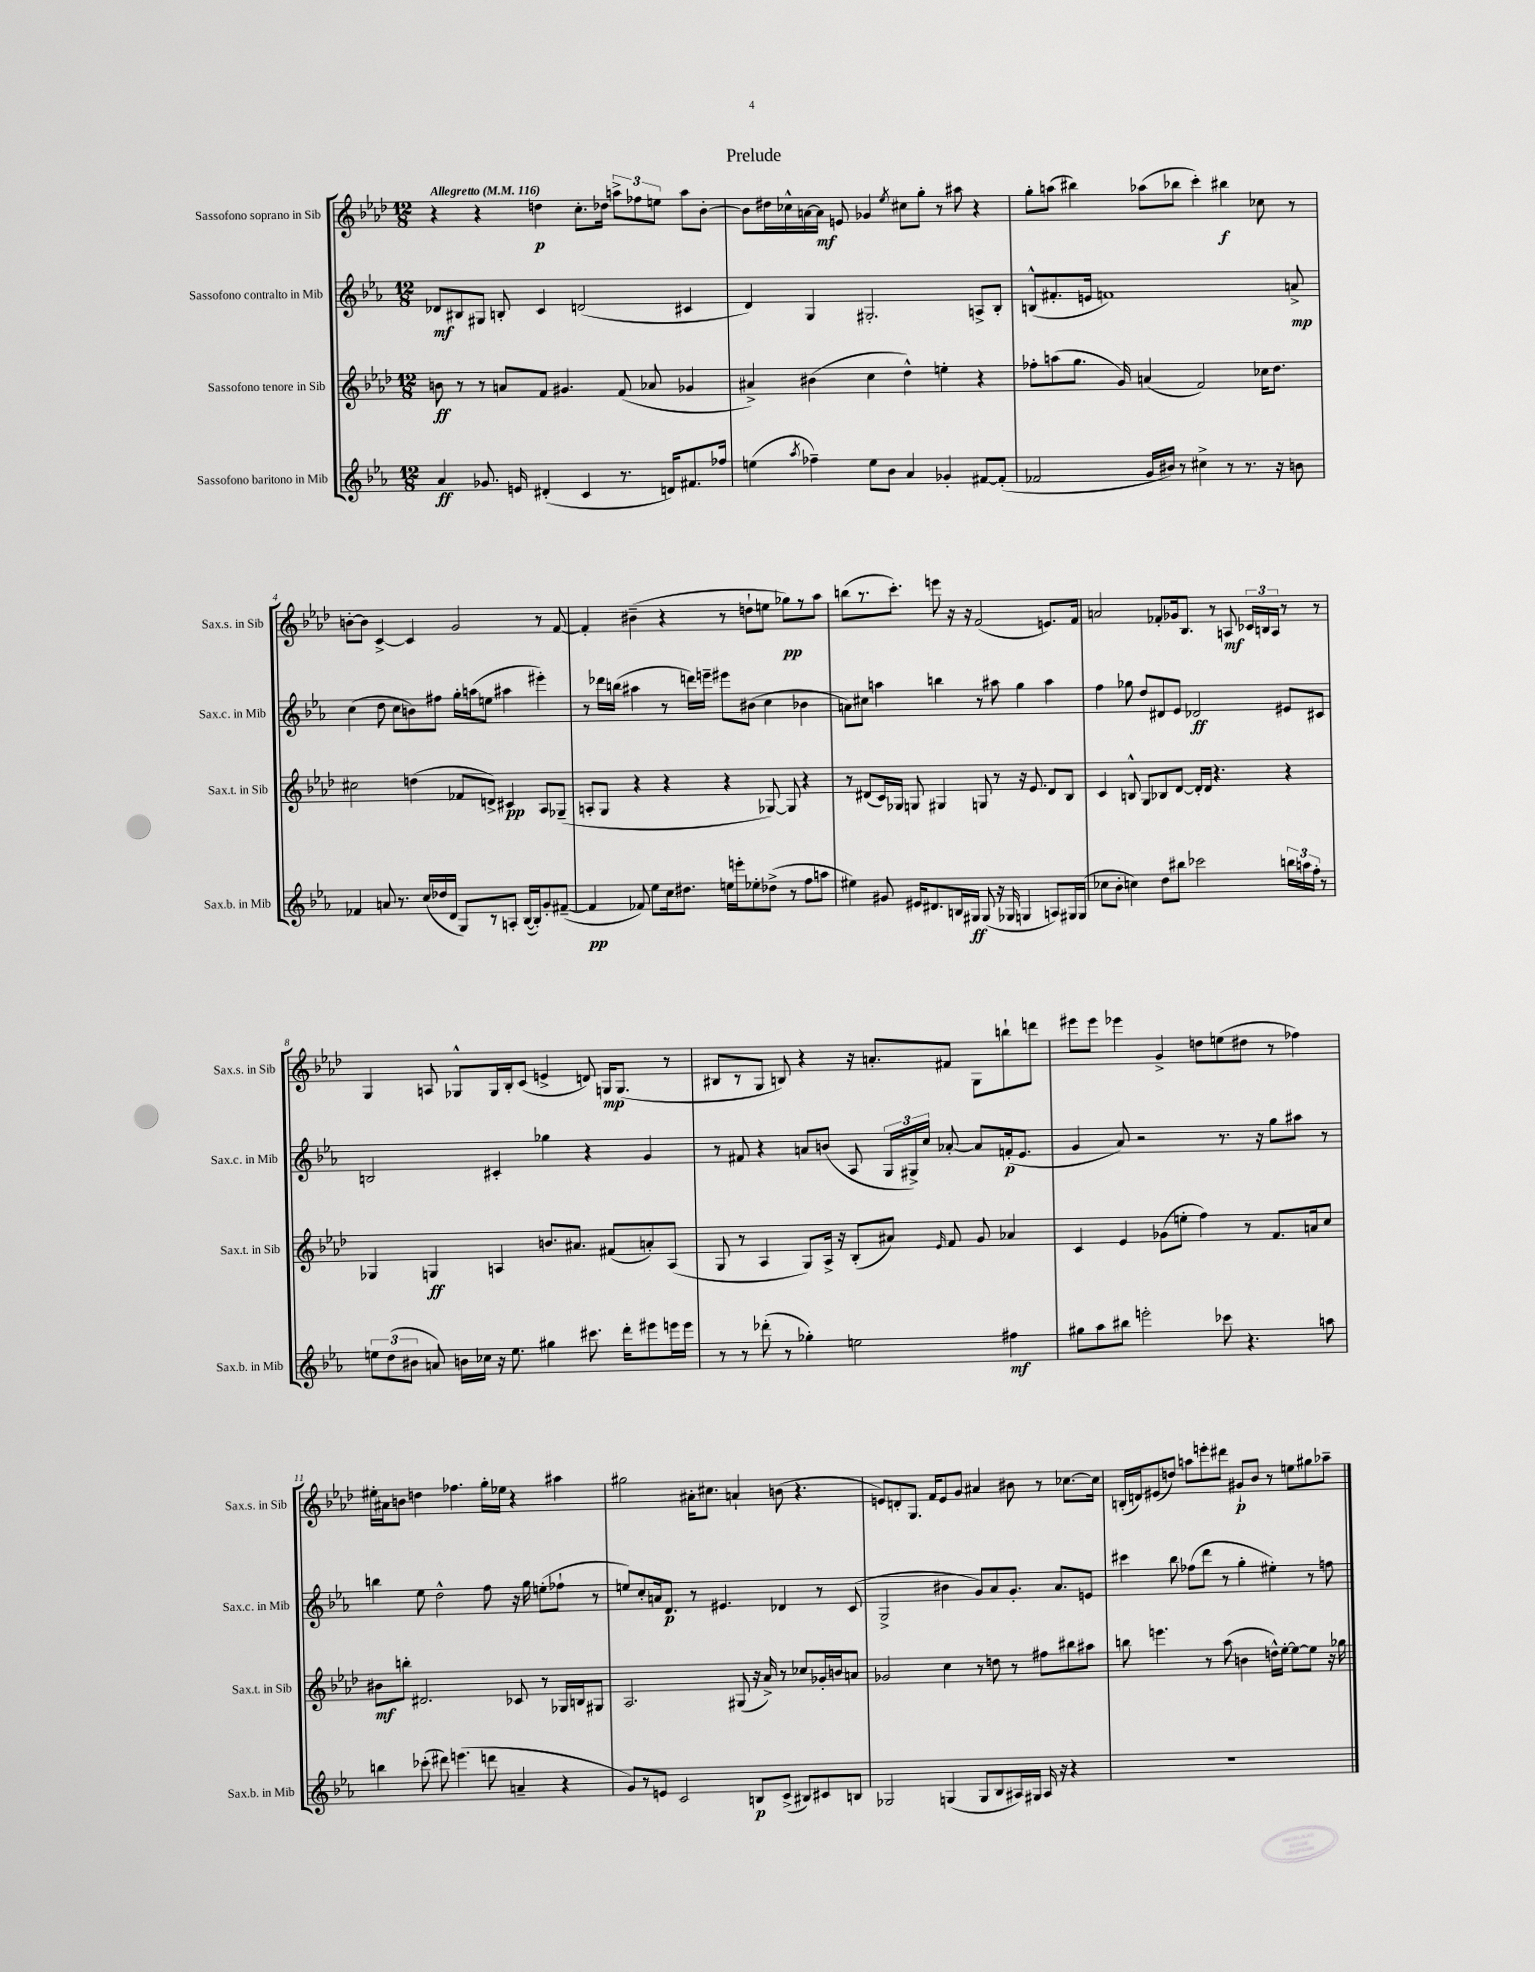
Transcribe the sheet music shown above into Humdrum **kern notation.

**kern	**dynam	**kern	**dynam	**kern	**dynam	**kern	**dynam
*part4	*part4	*part3	*part3	*part2	*part2	*part1	*part1
*staff4	*staff4	*staff3	*staff3	*staff2	*staff2	*staff1	*staff1
*I"Sassofono baritono in Mib	*	*I"Sassofono tenore in Sib	*	*I"Sassofono contralto in Mib	*	*I"Sassofono soprano in Sib	*
*I'Sax.b. in Mib	*	*I'Sax.t. in Sib	*	*I'Sax.c. in Mib	*	*I'Sax.s. in Sib	*
*clefG2	*	*clefG2	*	*clefG2	*	*clefG2	*
*k[b-e-a-]	*	*k[b-e-a-d-]	*	*k[b-e-a-]	*	*k[b-e-a-d-]	*
*M12/8	*	*M12/8	*	*M12/8	*	*M12/8	*
*MM116	*	*MM116	*	*MM116	*	*MM116	*
=1	=1	=1	=1	=1	=1	=1	=1
!	!	!	!	!	!	!LO:TX:a:B:t=Allegretto	!
4a-/	ff	8bn\	ff	8d-X/L	mf	4r	.
.	.	8r	.	8B#X/	.	.	.
8.g-X/	.	8r	.	8G#X/J	.	4r	.
.	.	8an/L	.	8Bn'/	.	.	.
16en/	.	.	.	.	.	.	.
(4d#X'/	.	8f/J	.	4c/	.	4ddn\	p
.	.	4.g#X/	.	.	.	.	.
4c/	.	.	.	(2dn/	.	8.cc'\L	.
.	.	.	.	.	.	16dd-X\Jk	.
8.r	.	(8f/	.	.	.	12aan^\L	.
.	.	.	.	.	.	12ff-X\	.
.	.	8a-X/	.	.	.	.	.
.	.	.	.	.	.	12een\J	.
16dn/KL)	.	.	.	.	.	.	.
8.f#X/	.	4g-X/	.	4c#X/	.	8aa\L	.
.	.	.	.	.	.	[8b-'\J	.
16ff-X/Jk	.	.	.	.	.	.	.
=2	=2	=2	=2	=2	=2	=2	=2
(4een\	.	4a#X^/)	.	4d/)	.	8b-\L]	.
.	.	.	.	.	.	16dd#X\L	.
.	.	.	.	.	.	16cc-X^^\	.
8qaa-/	.	.	.	.	.	.	.
4ff-X~\)	.	(4b#X\	.	4G/	.	[16an\	.
.	.	.	.	.	.	16a\JJ]	mf
.	.	.	.	.	.	8en/	.
8ee\L	.	4cc\	.	2.G#X'/	.	4g-X/	.
8b-\J	.	.	.	.	.	.	.
.	.	.	.	.	.	8qee-/	.
4a-/	.	4dd-^^\)	.	.	.	8cc#X\L	.
.	.	.	.	.	.	8gg'\J	.
4g-X'/	.	4een'\	.	.	.	8r	.
.	.	.	.	.	.	8aa#X\	.
[8f#X/L	.	4r	.	8An^/L	.	4r	.
(8f#'/J]	.	.	.	8B-'/J	.	.	.
=3	=3	=3	=3	=3	=3	=3	=3
2f-X/	.	8ff-X'\L	.	(8Bn^^/L	.	8gg'\L	.
.	.	(8aan\	.	8.f#X'/	.	(8aan\J	.
.	.	8.gg\J	.	.	.	4bb#X\)	.
.	.	.	.	16en/Jk	.	.	.
.	.	.	.	1fn)	.	.	.
.	.	16g/)	.	.	.	.	.
16g/LL	.	(4an/	.	.	.	(8aa-X\L	.
16b#X/JJ)	.	.	.	.	.	.	.
8r	.	.	.	.	.	8bb-X\J	.
4cc#X^\	.	2f/)	.	.	.	4ccc'\)	.
8r	.	.	.	.	.	4bb#X\	f
8.r	.	.	.	.	.	.	.
.	.	16cc-X\KL	.	.	.	8cc-X\	.
16r	.	8.dd-\J	.	.	.	.	.
8bn\	.	.	.	8an^/	mp	8r	.
!!LO:LB:g=z
=4	=4	=4	=4	=4	=4	=4	=4
4f-X/	.	2cc#X\	.	(4cc\	.	[8bn'\L	.
.	.	.	.	.	.	8b\J]	.
8an/	.	.	.	8dd\	.	[4c^/	.
8.r	.	.	.	8cc\L	.	.	.
.	.	(4ddn\	.	8bn\)	.	4c/]	.
(16cc/LL	.	.	.	.	.	.	.
16dd-X/	.	.	.	8ff#X\J	.	.	.
16d/JJ	.	.	.	.	.	.	.
8G/L)	.	8f-X/L	.	16gg'\LL	.	2g/	.
.	.	.	.	(16aan\J	.	.	.
8r	.	8dn^/J)	.	8een\J	.	.	.
8An'/J	.	4c#X/	pp	4aa#X\	.	.	.
([16B-/LL	.	.	.	.	.	.	.
16B-'/J])	.	.	.	.	.	.	.
8g'/	.	8A-/L	.	4eee#X'\)	.	8r	.
([8f#X~/J	.	(8G-X~/J	.	.	.	[8f/	.
=5	=5	=5	=5	=5	=5	=5	=5
4f#/]	pp	8An'/L	.	8r	.	4f'/]	.
.	.	8G/J	.	16ddd-X\LL	.	.	.
.	.	.	.	(16bbn\JJ	.	.	.
8f-X/)	.	4r	.	4aa#X\	.	(4b#X~\	.
8ee-\L	.	.	.	.	.	.	.
16cc\k	.	4r	.	8r	.	4r	.
8.dd#X\J	.	.	.	.	.	.	.
.	.	.	.	16dddn\LL)	.	.	.
.	.	.	.	16eeen~\JJ	.	.	.
16een\LL	.	4r	.	8eee#X\L	.	8r	.
16eeen'\J	.	.	.	.	.	.	.
8ee-X'\	.	.	.	(8b#X\J	.	8ddn`\L	.
(8dd-X^\J	.	[8G-X/)	.	4cc\	.	8een\J	.
8r	.	8G-/]	.	.	.	8gg-X\L)	pp
8ff\L	.	4r	.	4b-X\	.	8r	.
8aan\J	.	.	.	.	.	8aa-\J	.
=6	=6	=6	=6	=6	=6	=6	=6
4ee#X\)	.	8r	.	8an\L)	.	(8bbn\L	.
.	.	(8d#X/L	.	8cc#X\J	.	8.r	.
8g#X/	.	16c/L)	.	4aan\	.	.	.
.	.	16G-X/JJ	.	.	.	8.ccc'\J)	.
16e#X/KL	.	8Gn/	.	.	.	.	.
8.d#X/	.	.	.	.	.	.	.
.	.	4G#X/	.	4bbn\	.	8eeen\	.
16Bn/L	.	.	.	.	.	16r	.
16G#X/JJ	ff	.	.	.	.	16r	.
(8G#/	.	8Gn/	.	8r	.	(2f/	.
16r	.	8r	.	8aa#X\	.	.	.
16G-X/	.	.	.	.	.	.	.
4Gn/	.	16r	.	4gg\	.	.	.
.	.	8.e-/	.	.	.	.	.
8An/L)	.	8d#/L	.	4aa#\	.	8.en/L)	.
16G#X/L	.	8B-/J	.	.	.	.	.
(16G#/JJ	.	.	.	.	.	16f/Jk	.
=7	=7	=7	=7	=7	=7	=7	=7
8cc-X\L	.	4c/	.	4ff\	.	2an/	.
8b-'\J	.	.	.	.	.	.	.
4ccn\)	.	8Bn^^/	.	8gg-X\	.	.	.
.	.	8G/L	.	8dd/L	.	.	.
8dd\L	.	8B-X/	.	8d#X/	.	8f-X'/L	.
8bb#X\J	.	[8d-/J	.	8e-/J	.	16g-X/k	.
.	.	.	.	.	.	8.B-/J	.
2ccc-X\	.	16d-'/LL]	.	2d-X/	ff	.	.
.	.	16d-/JJ	.	.	.	.	.
.	.	4.r	.	.	.	8r	.
.	.	.	.	.	.	8An/	mf
.	.	.	.	.	.	24c-X/LL	.
.	.	.	.	.	.	24Bn/	.
.	.	.	.	.	.	24A/JJ	.
24bbn\LL	.	4r	.	8e#X/L	.	8r	.
24aan\	.	.	.	.	.	.	.
24ff'\JJ	.	.	.	.	.	.	.
8r	.	.	.	8c#X/J	.	8r	.
!!LO:LB:g=z
=8	=8	=8	=8	=8	=8	=8	=8
12een\L	.	4G-X/	.	2Bn/	.	4G/	.
(12dd\	.	.	.	.	.	.	.
12b#X\J	.	.	.	.	.	.	.
8an/)	.	4Gn/	ff	.	.	8An/	.
16bn\LL	.	.	.	.	.	8G-X^^/L	.
16cc-X\JJ	.	.	.	.	.	.	.
16r	.	4An/	.	4c#X'/	.	16G-/L	.
8.ee\	.	.	.	.	.	16B-'/J	.
.	.	.	.	.	.	(8c/J	.
4gg#X\	.	8.bn/L	.	4gg-X\	.	4en^/	.
.	.	8.a#X/J	.	.	.	.	.
8.ccc#X\	.	.	.	4r	.	8dn/)	.
.	.	(8f#X/L	.	.	.	16Gn/KL	mp
16ddd'\KL	.	.	.	.	.	(8.G/J	.
8eee#X\	.	8an'/)	.	4g/	.	.	.
16eeen\L	.	(8A/J	.	.	.	8r	.
16eee\JJ	.	.	.	.	.	.	.
=9	=9	=9	=9	=9	=9	=9	=9
8r	.	8G/	.	8r	.	8B#X/L	.
8r	.	8r	.	8f#X/	.	8r	.
(8ddd-X'\	.	4A-/	.	4r	.	8G/J	.
8r	.	.	.	.	.	8Bn/)	.
4gg-X'\)	.	8G/L)	.	8an/L	.	4r	.
.	.	16A-^/Jk	.	(8bn/J	.	.	.
.	.	16r	.	.	.	.	.
2een\	.	(8B-'/L	.	8A-/	.	16r	.
.	.	.	.	.	.	8.an'/L	.
.	.	8a#X/J)	.	24G/LL	.	.	.
.	.	.	.	24G#X^/)	.	.	.
.	.	.	.	24cc/JJ	.	.	.
.	.	16qqe-/	.	.	.	.	.
.	.	8f/	.	[8a-X'/	.	8f#X/J	.
.	.	8g/	.	8a-/L]	.	8G\L	.
4ff#X\	mf	4a-X/	.	(16fn'/k	p	8bbn`\	.
.	.	.	.	8.e-/J	.	.	.
.	.	.	.	.	.	8dddn\J	.
=10	=10	=10	=10	=10	=10	=10	=10
8gg#X\L	.	4c/	.	4g/	.	8eee#X\L	.
8aa-\	.	.	.	.	.	8eee#\J	.
8bb#X\J	.	4e-/	.	8a-/)	.	4eee-X\	.
2eeen'\	.	.	.	2r	.	.	.
.	.	(8g-X\L	.	.	.	4g^/	.
.	.	8een'\J	.	.	.	.	.
.	.	4ff\)	.	.	.	8ddn\L	.
8ccc-X\	.	.	.	8.r	.	(8een\	.
4.r	.	8r	.	.	.	8dd#X\J	.
.	.	.	.	16r	.	.	.
.	.	8.f/L	.	8gg\L	.	8r	.
.	.	.	.	8aa#X\J	.	4ff-X\)	.
.	.	16an/k	.	.	.	.	.
8aan\	.	8cc/J	.	8r	.	.	.
!!LO:LB:g=z
=11	=11	=11	=11	=11	=11	=11	=11
4bbn\	.	8b#X\L	mf	4bbn\	.	16ee#X'\LL	.
.	.	.	.	.	.	16a#X\J	.
.	.	8bbn'\J	.	.	.	8bn\J	.
(8ccc-X'\	.	2.d#X/	.	8ee-\	.	4ddn\	.
8ddd#X\)	.	.	.	2dd^^\	.	.	.
(4.eeen\	.	.	.	.	.	4.ff-X\	.
8dddn\	.	.	.	8ff\	.	16gg'\LL	.
.	.	.	.	.	.	16ee-X\JJ	.
4an~/	.	8c-X/	.	16r	.	4r	.
.	.	.	.	16gg\	.	.	.
.	.	8r	.	(8een'\L	.	.	.
4r	.	16G-X/LL	.	8ff-X`\J	.	4aa#X\	.
.	.	16Bn/J	.	.	.	.	.
.	.	8G#X/J	.	8r	.	.	.
=12	=12	=12	=12	=12	=12	=12	=12
8g/L)	.	2.A-/	.	8een/L)	.	2gg#X\	.
8r	.	.	.	8cc'/	.	.	.
8en/J	.	.	.	16an/k	.	.	.
.	.	.	.	8.d/J	p	.	.
2c/	.	.	.	.	.	.	.
.	.	.	.	8r	.	16a#X'\KL	.
.	.	.	.	.	.	8.cc#X\J	.
.	.	.	.	4.e#X/	.	.	.
.	.	(8G#X/	.	.	.	4an`/	.
8Bn/L	p	16r	.	.	.	.	.
.	.	16a-^/)	.	.	.	.	.
(8c^/J	.	8r	.	4d-X/	.	(8bn\	.
8B#X/L)	.	8cc-X/L	.	.	.	4.r	.
8c#X/	.	16g-X'/L	.	8r	.	.	.
.	.	16bn/J	.	.	.	.	.
8Bn/J	.	8an/J	.	(8c/	.	.	.
=13	=13	=13	=13	=13	=13	=13	=13
2G-X/	.	2g-X/	.	2G^/	.	8en/L)	.
.	.	.	.	.	.	8dn'/	.
.	.	.	.	.	.	8.G/J	.
.	.	.	.	.	.	16f/KL	.
(4Gn/	.	4cc\	.	4b#X\	.	8e/	.
.	.	.	.	.	.	8g/J	.
8G/L	.	8r	.	8g/L)	.	4a#X/	.
8B-/	.	8ddn\	.	8a-/	.	.	.
16A#X/L)	.	8r	.	8.g'/J	.	8b#X\	.
16G#X/JJ	.	.	.	.	.	.	.
16A#/	.	8ff#X\L	.	.	.	8r	.
16r	.	.	.	8.a-/L	.	.	.
4r	.	8bb#X\	.	.	.	[8.cc-X\L	.
.	.	8aa#X\J	.	8en/J	.	.	.
.	.	.	.	.	.	16cc-\Jk]	.
=14	=14	=14	=14	=14	=14	=14	=14
1.r	.	8bbn\	.	4ccc#X\	.	(16Bn'/LL	.
.	.	.	.	.	.	16dn/J)	.
.	.	4.eeen\	.	.	.	(8e#X/	.
.	.	.	.	8bb-\	.	8ddn/J)	.
.	.	.	.	(8ff-X\L	.	8aan\L	.
.	.	8r	.	8ddd\J	.	8eeen'\	.
.	.	(8aa-\	.	8r	.	8ddd#X\J	.
.	.	4bn\	.	4gg'\	.	8g#X`/L	p
.	.	.	.	.	.	8b-/J	.
.	.	16ddn^^\LL)	.	4ee#X'\)	.	8r	.
.	.	[16ee-'\JJ	.	.	.	.	.
.	.	8ee-\L_	.	.	.	8een\L	.
.	.	8ee-\J]	.	8r	.	8gg#X\	.
.	.	16r	.	8ffn\	.	8aa-X~\J	.
.	.	16gg-X\	.	.	.	.	.
==	==	==	==	==	==	==	==
*-	*-	*-	*-	*-	*-	*-	*-
